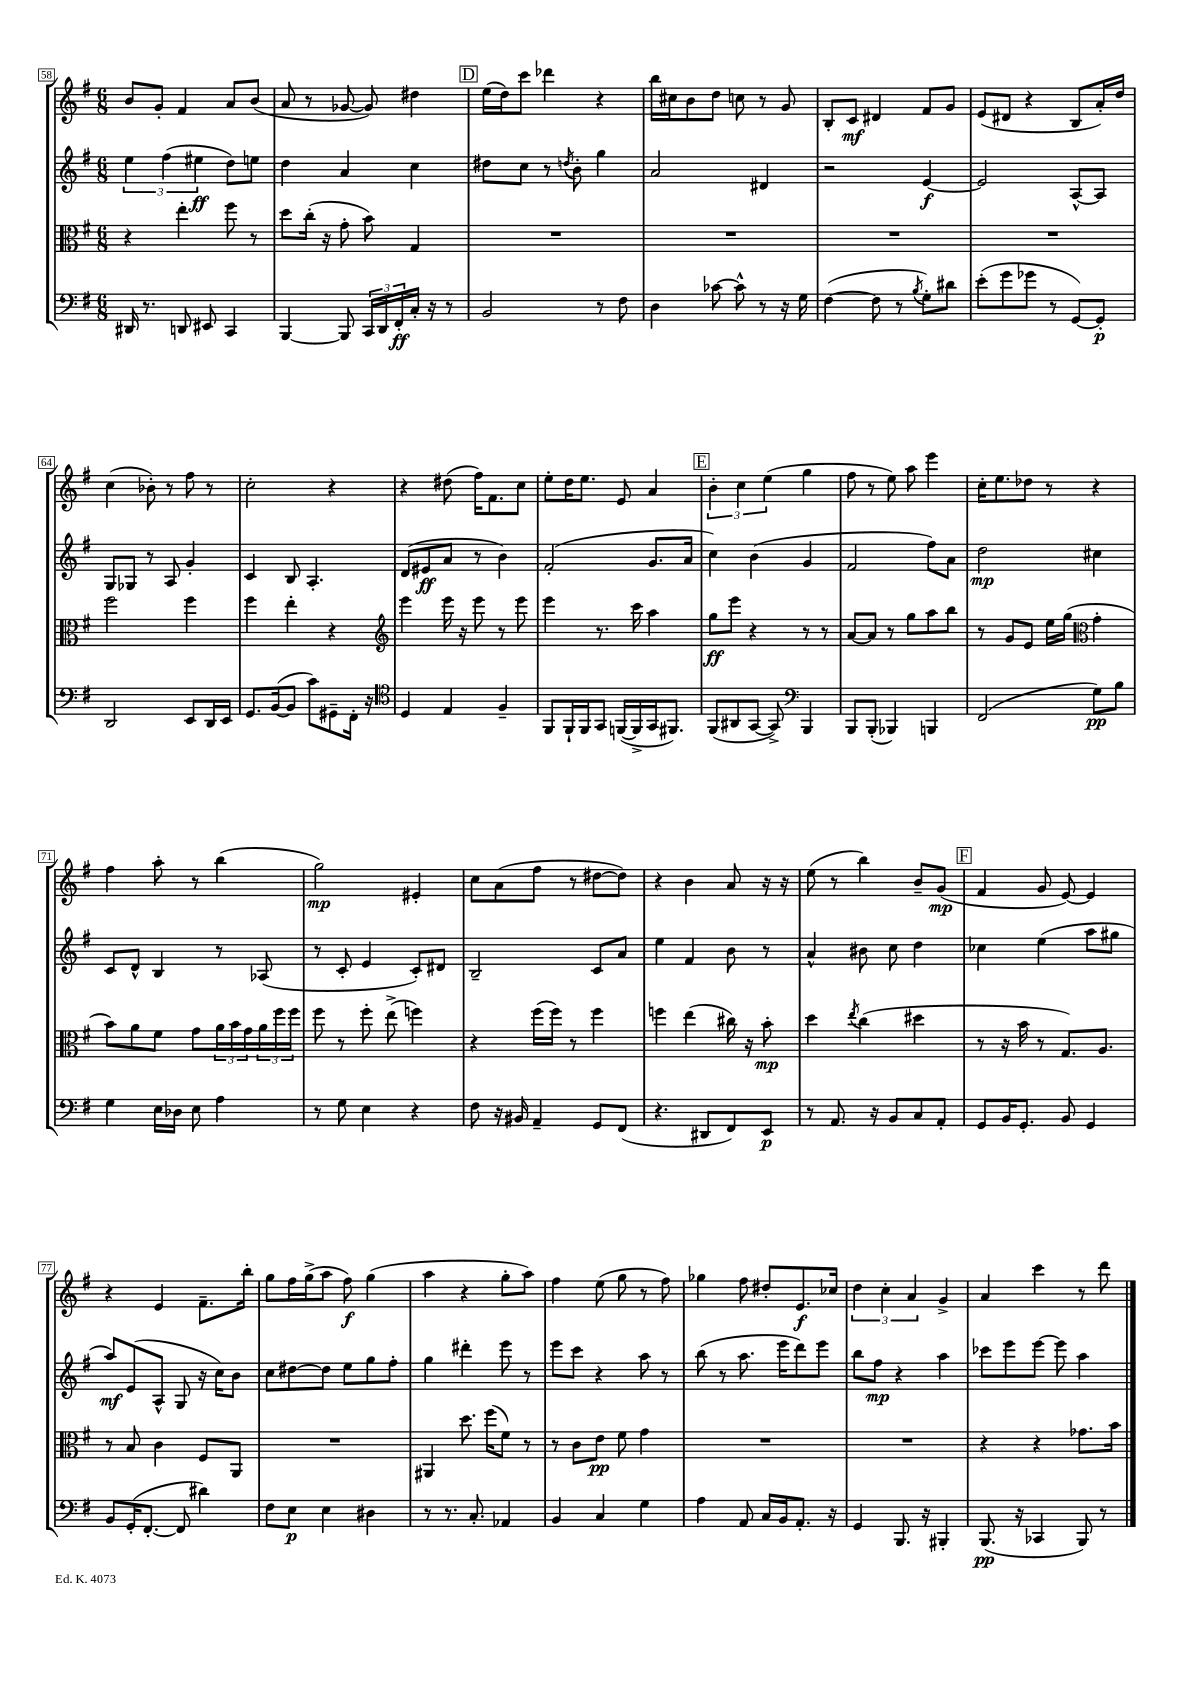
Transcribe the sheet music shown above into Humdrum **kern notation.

**kern	**kern	**kern	**kern
*staff4	*staff3	*staff2	*staff1
*clefF4	*clefC3	*clefG2	*clefG2
*k[f#]	*k[f#]	*k[f#]	*k[f#]
*M6/8	*M6/8	*M6/8	*M6/8
16DD#/	4r	6ee\	8b/L
8.r	.	.	.
.	.	.	8g'/J
.	.	(6ff#\	.
8DD/	4ee'\	.	4f#/
.	.	6ee#\	.
8EE#/	.	.	.
4CC/	8ff#\	8dd\L)	8a/L
.	8r	8ee\J	(8b/J
=	=	=	=
[4BBB/	8dd\L	4dd\	8a/
.	(16cc'\Jk	.	8r
.	16r	.	.
8BBB/]	8g'\	4a/	[8g-/
24CC/LL	8b\)	.	8g-/])
24DD/	.	.	.
24FF#'/	.	.	.
16C'/JJ	4G/	4cc\	4dd#\
16r	.	.	.
8r	.	.	.
=	=	=	=
2BB/	2.r	8dd#\L	(16ee\LL
.	.	.	16dd\J)
.	.	8cc\J	8ccc\J
.	.	8r	4ddd-\
.	.	8qdd/	.
.	.	8b'\	.
8r	.	4gg\	4r
8F#\	.	.	.
=	=	=	=
4D\	2.r	2a/	16bb\LL
.	.	.	16cc#\J
.	.	.	8b\
[8c-\	.	.	8dd\J
8c-^^\]	.	.	8cc\
8r	.	4d#/	8r
16r	.	.	8g/
16G\	.	.	.
=	=	=	=
([4F#\	2.r	2r	8B'/L
.	.	.	8c/J
8F#\]	.	.	4d#/
8r	.	.	.
8qB/	.	.	.
8G'\L)	.	[4e/	8f#/L
8d#\J	.	.	8g/J
=	=	=	=
(8e'\L	2.r	2e/]	(8e/L
8g\	.	.	8d#/J
8g-\J	.	.	4r
8r	.	.	.
[8GG/L)	.	[8A^^/L	8B/L
8GG'/]J	.	8A/]J	16a'/L)
.	.	.	16dd/JJ
=	=	=	=
2DD/	2ff#\	8G/L	(4cc\
.	.	8G-/J	.
.	.	8r	8b-'\)
.	.	8A/	8r
8EE/L	4ff#\	4g'/	8ff#\
16DD/L	.	.	8r
16EE/JJ	.	.	.
=	=	=	=
8.GG/L	4ff#\	4c/	2cc'\
([16BB/k	.	.	.
8BB/]J	4ee'\	8B/	.
8c\L)	.	4.A'/	.
8GG#~\	4r	.	4r
16FF#'\Jk	.	.	.
16r	.	.	.
=	=	=	=
*clefC4	*clefG2	*	*
4D/	4eee\	(8d/L	4r
.	.	8e#/	.
4E/	16eee\	8a/J	(8dd#\
.	16r	.	.
.	8eee\	8r	16ff#\LK)
.	.	.	8.f#\
4F#~/	8r	4b\)	.
.	8eee\	.	8cc\J
=	=	=	=
8FF#/L	4eee\	(2f#'/	8ee'\L
16FF#`/L	.	.	16dd\K
16FF#/J	.	.	8.ee\J
8GG/J	8.r	.	.
([16FF/LL	.	.	8e/
16FF^/]	16ccc\	.	.
16GG/J	4aa\	8.g/L	4a/
8.FF#/J)	.	.	.
.	.	16a/Jk	.
=	=	=	=
(8FF#/L	8gg\L	4cc\)	6b'\
8AA#/	8eee\J	.	.
.	.	.	6cc\
[8GG/J	4r	(4b\	.
.	.	.	(6ee\
8GG^/])	.	.	.
*clefF4	*	*	*
4BBB/	8r	4g/	4gg\
.	8r	.	.
=	=	=	=
8BBB/L	[8a/L	2f#/	8ff#\
(8BBB'/J	8a/]J	.	8r
4BBB-/)	8r	.	8ee\)
.	8gg\L	.	8aa\
4BBB/	8aa\	8ff#\L)	4eee\
.	8bb\J	8a\J	.
=	=	=	=
(2FF#/	8r	2dd\	16cc'\LK
.	.	.	8.ee\
.	8g/L	.	.
.	8e/J	.	8dd-\J
.	16ee\LL	.	8r
.	(16gg\JJ	.	.
*	*clefC3	*	*
8G\L)	4g'\	4cc#\	4r
8B\J	.	.	.
=	=	=	=
4G\	8b\L)	8c/L	4ff#\
.	8a\	8d^^/J	.
16E\LL	8f#\J	4B/	8aa'\
16D-\JJ	.	.	.
8E\	8g\L	.	8r
4A\	24a\L	8r	(4bb\
.	24b\	.	.
.	24g\	.	.
.	24a\	(8A-/	.
.	24ff#\	.	.
.	24ff#\JJ	.	.
=	=	=	=
8r	8ff#\	8r	2gg\)
8G\	8r	8c'/	.
4E\	8ff#'\	4e/	.
.	(8ee^\	.	.
4r	4ff\)	8c'/L)	4e#'/
.	.	8d#/J	.
=	=	=	=
8F#\	4r	2B~/	8cc\L
16r	.	.	(8a\
16BB#/	.	.	.
4AA~/	(16ff#\LL	.	8ff#\J
.	16ff#\JJ)	.	.
.	8r	.	8r
8GG/L	4ff#\	8c/L	[8dd#\L
(8FF#/J	.	8a/J	8dd#\]J)
=	=	=	=
4.r	4ff\	4ee\	4r
.	(4ee\	4f#/	4b\
8DD#/L	.	.	.
8FF#/)	16cc#\)	8b\	8a/
.	16r	.	.
8EE/J	8b'\	8r	16r
.	.	.	16r
=	=	=	=
8r	4dd\	4a^^/	(8ee\
8.AA/	.	.	8r
.	8qee/	.	.
.	(4cc\	8b#\	4bb\)
16r	.	.	.
8BB/L	.	8cc\	.
8C/	4dd#\	4dd\	8b~/L
8AA'/J	.	.	(8g/J
=	=	=	=
8GG/L	8r	4cc-\	4f#/
16BB/K	16r	.	.
8.GG'/J	16b\	.	.
.	8r	(4ee\	8g/
8BB/	8.G/L)	.	[8e/)
4GG/	.	8aa\L	4e/]
.	8.A/J	.	.
.	.	8gg#\J	.
=	=	=	=
8BB/L	8r	8aa/L)	4r
(16GG'/K	8B/	(8e/	.
[8.FF#'/J	.	.	.
.	4c\	8A^^/J	4e/
8FF#/]	.	8G/	.
4d#\)	8F#/L	16r	8.f#~\L
.	.	16cc\LK)	.
.	8AA/J	8b\J	.
.	.	.	16bb'\Jk
=	=	=	=
8F#\L	2.r	8cc\L	8gg\L
8E\J	.	[8dd#\	16ff#\L
.	.	.	(16gg^\J
4E\	.	8dd#\]J	8aa\J
.	.	8ee\L	8ff#\)
4D#\	.	8gg\	(4gg\
.	.	8ff#'\J	.
=	=	=	=
8r	4AA#/	4gg\	4aa\
8.r	.	.	.
.	8.dd\	4ddd#'\	4r
8.C'/	.	.	.
.	(16ff#\LK	.	.
4AA-/	8f#\J)	8eee\	8gg'\L
.	8r	8r	8aa\J)
=	=	=	=
4BB/	8r	8eee\L	4ff#\
.	8c\L	8ccc\J	.
4C/	8e\J	4r	(8ee\
.	8f#\	.	8gg\
4G\	4g\	8aa\	8r
.	.	8r	8ff#\)
=	=	=	=
4A\	2.r	(8bb\	4gg-\
.	.	8r	.
8AA/	.	8.aa\	8ff#\
16C/LL	.	.	8dd#'/L
16BB/J	.	16eee\LK	.
8.AA'/J	.	8ddd\)	8.e/
.	.	8eee\J	.
16r	.	.	16cc-/Jk
=	=	=	=
4GG/	2.r	8bb\L	6dd\
.	.	8ff#\J	.
.	.	.	6cc'\
8.BBB/	.	4r	.
.	.	.	6a/
16r	.	.	.
4BBB#'/	.	4aa\	4g^/
=	=	=	=
(8.BBB/	4r	8ccc-\L	4a/
.	.	8eee\	.
16r	.	.	.
4CC-/	4r	[8eee\J	4ccc\
.	.	8eee\]	.
8BBB/)	8.g-\L	4aa\	8r
8r	.	.	8ddd\
.	16b\Jk	.	.
==	==	==	==
*-	*-	*-	*-
